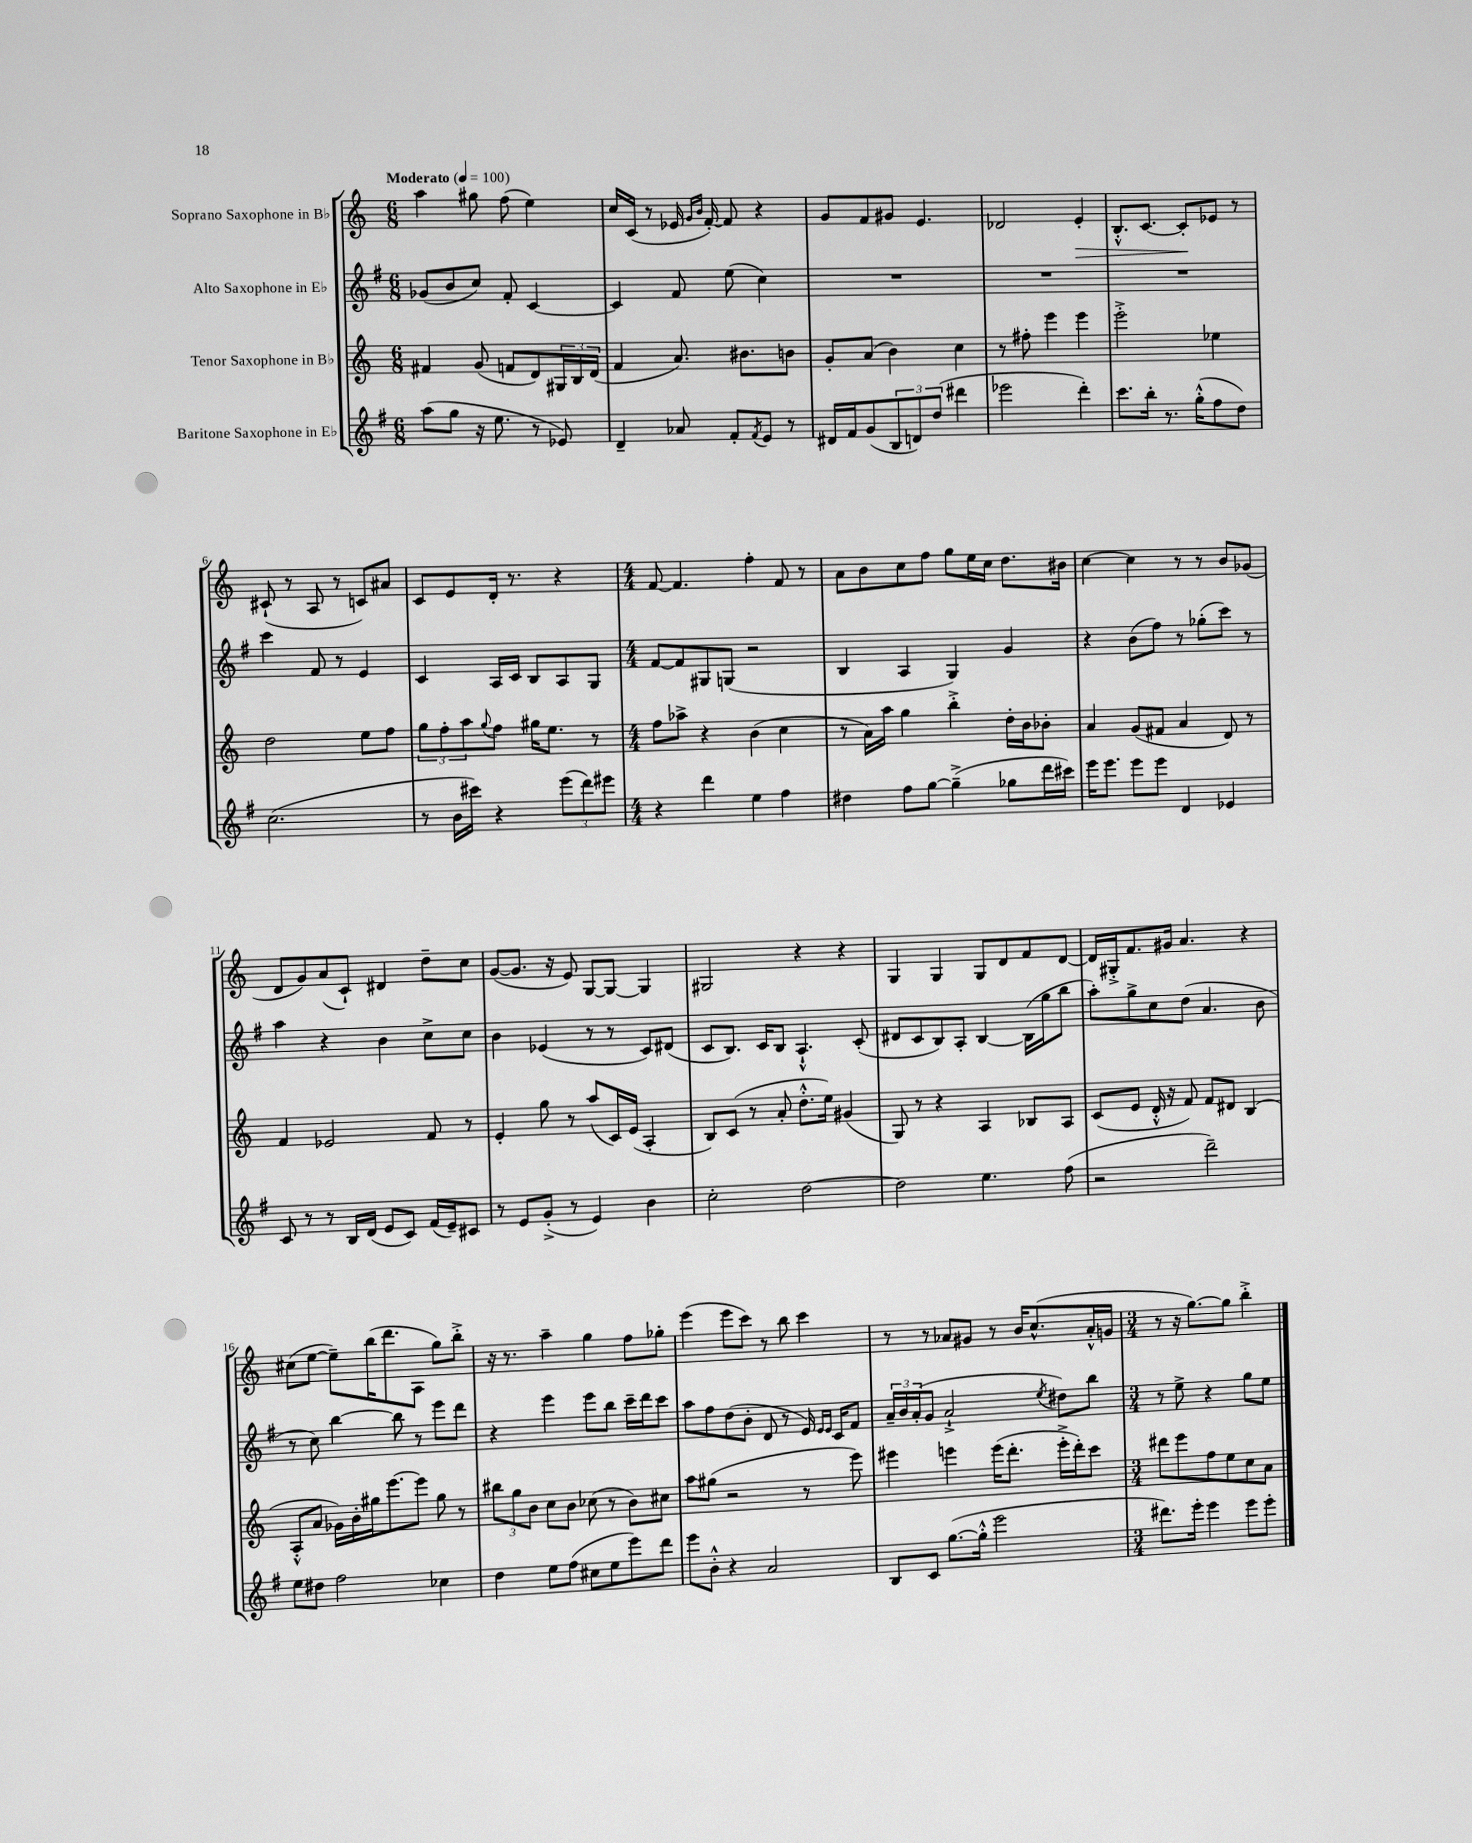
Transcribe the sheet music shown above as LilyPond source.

<<
\new StaffGroup <<
\new Staff = "s0" \with { instrumentName = "Soprano Saxophone in Bb" } {
    \clef treble \key c \major \numericTimeSignature \time 6/8 \tempo "Moderato" 4 = 100
    a''4 gis''8 f''8( e''4) |
    c''16 c'16( r8 ees'16 \grace { g'16 b'16 } f'16~-.) f'8 r4 |
    g'8 f'8 gis'8 e'4. |
    des'2 e'4-.\> |
    b8.-.-^ c'8.~ c'8-.\! ees'8 r8 |
    cis'8-!( r8 a8 r8 c'8) ais'8 |
    c'8 e'8 d'16-. r8. r4 |
    \numericTimeSignature \time 4/4 f'8~ f'4. f''4-. f'8 r8 |
    a'8 b'8 c''8 f''8 g''8 e''16 c''16 d''8. bis'16 |
    c''4~ c''4 r8 r8 b'8 ges'8( |
    d'8 g'8) a'8( c'8-!) dis'4 d''8-- c''8 |
    g'8~( g'8. r16 e'8) g8~ g8~ g4 |
    gis2 r4 r4 |
    g4 g4 g8 d'8 f'8 d'8~ |
    d'16 gis16-.-> f'8. gis'16 a'4. r4 |
    cis''8( e''8~ e''8--) b''16( d'''8. a8 g''8) b''8-.-> |
    r16 r8. a''4-- g''4 f''8 ges''8-. |
    e'''4( e'''8 c'''8) r8 b''8 c'''4 |
    r8 r8 aes'8 gis'8 r8 b'16 c''8.-^( aes'16-.-^ g'16 |
    \numericTimeSignature \time 3/4 r8 r16 g''8.~) g''8 b''4-.-> \bar "|." |
}
\new Staff = "s1" \with { instrumentName = "Alto Saxophone in Eb" } {
    \clef treble \key g \major \numericTimeSignature \time 6/8
    ges'8( b'8 c''8) fis'8-. c'4~ |
    c'4 fis'8 e''8( c''4) |
    R2. |
    R2. |
    R2. |
    c'''4 fis'8 r8 e'4 |
    c'4 a16 c'16 b8 a8 g8 |
    \numericTimeSignature \time 4/4 fis'8~ fis'8 gis8 g8( r2 |
    b4 a4 g4) g'4 |
    r4 b'8( fis''8) r8 ges''8-.( c'''8) r8 |
    a''4 r4 b'4 c''8-> c''8 |
    b'4 ees'4( r8 r8 c'8) dis'8( |
    c'8 b8.) c'16 b8 a4.-!-^ c'8-.( |
    dis'8 c'8 b8) a8-. b4~ b16( g''16 b''8 |
    a''8-.) g''8-> c''8 d''8( a'4. b'8 |
    r8 c''8) b''4~ b''8 r8 e'''8 d'''8 |
    r4 e'''4 e'''8 b''8 c'''16-- d'''16 c'''8 |
    a''8 fis''8 d''8( b'8-. d'8 r8 e'16) \grace { e'16 e'16 } c'16 fis'8 |
    \tuplet 3/2 { a'16-- b'16 a'16-.( } g'8 a'2-!-> \acciaccatura { e''8 } dis''8) b''8 |
    \numericTimeSignature \time 3/4 r8 e''8-> r4 g''8 e''8 \bar "|." |
}
\new Staff = "s2" \with { instrumentName = "Tenor Saxophone in Bb" } {
    \clef treble \key c \major \numericTimeSignature \time 6/8
    fis'4 g'8( f'8 d'8) \tuplet 3/2 { gis16 b16 d'16( } |
    f'4 a'8.) bis'8. b'8 |
    g'8-. a'8( b'4) c''4 |
    r8 fis''8-. e'''4 e'''4 |
    e'''2-.-> ees''4 |
    d''2 e''8 f''8 |
    \tuplet 3/2 { g''8 f''8-. a''8 } \appoggiatura { g''8 } f''8 gis''16 e''8. r8 |
    \numericTimeSignature \time 4/4 f''8 aes''8-> r4 b'4( c''4 |
    r8 a'16) a''16 g''4 b''4-.-> d''16-. b'16 bes'8-. |
    a'4 g'8( fis'8 a'4 d'8) r8 |
    f'4 ees'2 f'8 r8 |
    e'4-. g''8 r8 a''8( c'16) e'16( a4-. |
    b8) c'8( r8 a'8-. d''8.-.-^ e''16) gis'4( |
    g8) r8 r4 a4 bes8 a8 |
    c'8( e'8 d'16-.-^ r16 f'8) f'8 dis'8 b4( |
    a8-.-^ a'8 ges'16) b'16-. gis''16 e'''8.~ e'''8 gis''8 r8 |
    \tuplet 3/2 { bis''8 g''8 b'8 } c''8 b'8 ces''8( r8 b'8) cis''8 |
    a''8 gis''8( r2 r8 e'''8) |
    eis'''4 e'''4 e'''16( d'''8.-. e'''16-.-> d'''16-.) c'''8 |
    \numericTimeSignature \time 3/4 dis'''8 e'''8 f''8 e''8 c''8 a'8 \bar "|." |
}
\new Staff = "s3" \with { instrumentName = "Baritone Saxophone in Eb" } {
    \clef treble \key g \major \numericTimeSignature \time 6/8
    a''8( g''8 r16 e''8. r8 ees'8) |
    d'4-- aes'8 fis'8-. \acciaccatura { fis'8 } e'8 r8 |
    dis'16 fis'16 g'8( \tuplet 3/2 { b8 d'8) d''8( } dis'''4 |
    ees'''2 d'''4-.) |
    c'''8. b''16-. r8. g''16-.-^( fis''8 d''8) |
    c''2.( |
    r8 b'16 cis'''16) r4 \tuplet 3/2 { e'''8( d'''8) eis'''8 } |
    \numericTimeSignature \time 4/4 r4 d'''4 e''4 fis''4 |
    dis''4 fis''8 g''8~ g''4--->( ges''8 d'''16 cis'''16) |
    e'''16 e'''8. e'''8 e'''8 d'4 ees'4 |
    c'8 r8 r8 b16 d'16( e'8 c'8) fis'16( e'16--) cis'8 |
    r8 e'8 g'8-.->( r8 e'4) b'4 |
    c''2-. d''2~ |
    d''2 e''4. fis''8( |
    r2 d'''2--) |
    e''8 dis''8 fis''2 ces''4 |
    d''4 e''8 fis''8( cis''8 e''8 e'''8) d'''8 |
    e'''8 b'8-.-^ r4 a'2 |
    b8 c'8 g''8.~( g''16-.-^ e'''2 |
    \numericTimeSignature \time 3/4 dis'''8.) e'''16-. e'''4 e'''8 e'''8-. \bar "|." |
}
>>
>>
